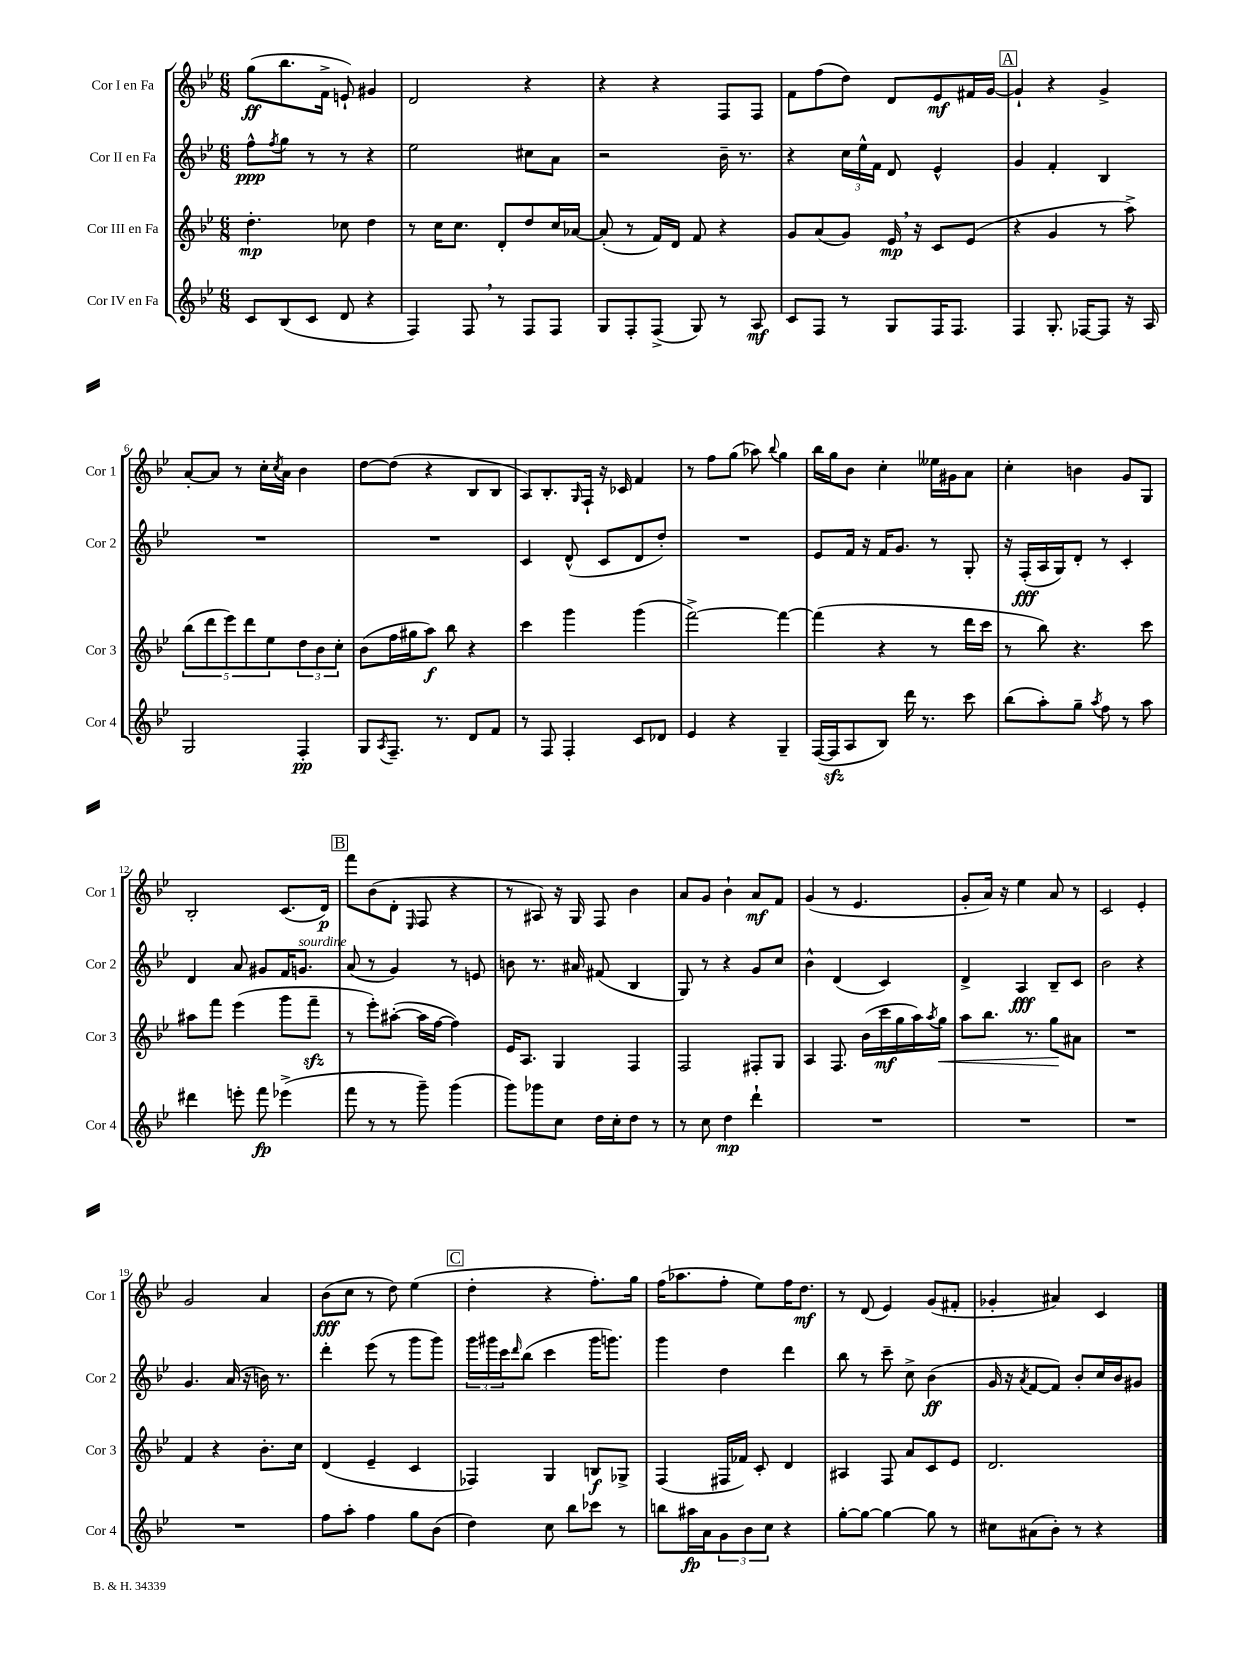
<<
\new StaffGroup <<
\new Staff = "s0" \with { instrumentName = "Cor I en Fa" shortInstrumentName = "Cor 1" } {
    \clef treble \key bes \major \numericTimeSignature \time 6/8
    g''8\ff( bes''8. f'16-> e'8-!) gis'4 |
    d'2 r4 |
    r4 r4 f8 f8 |
    f'8 f''8( d''8) d'8 ees'8\mf fis'16 g'16~ |
    \mark \markup { \box "A" } g'4-! r4 g'4-> |
    a'8~-. a'8 r8 c''16-. \acciaccatura { c''8 } a'16 bes'4 |
    d''8~ d''8( r4 bes8 bes8 |
    a8) bes8.-. \grace { g16 } f16-! r16 ces'16 f'4 |
    r8 f''8 g''8( aes''8) \appoggiatura { bes''8 } g''4 |
    bes''16 g''16 bes'8 c''4-. eeses''16 gis'16 a'8 |
    c''4-. b'4 g'8 g8 |
    bes2-. c'8.( d'16\p) |
    \mark \markup { \box "B" } f'''8 bes'8( d'8-. \grace { ees16 } f8 r4 |
    r8 ais8) r16 g16 f8 bes'4 |
    a'8 g'8 bes'4-! a'8\mf f'8 |
    g'4( r8 ees'4. |
    g'8-. a'16) r16 ees''4 a'8 r8 |
    c'2 ees'4-. |
    g'2 a'4 |
    bes'8\fff( c''8 r8 d''8) ees''4( |
    \mark \markup { \box "C" } d''4-. r4 f''8.-.) g''16 |
    f''16( aes''8. f''8-. ees''8) f''16 d''8.\mf |
    r8 d'8( ees'4) g'8( fis'8-. |
    ges'4-. ais'4) c'4 \bar "|." |
}
\new Staff = "s1" \with { instrumentName = "Cor II en Fa" shortInstrumentName = "Cor 2" } {
    \clef treble \key bes \major \numericTimeSignature \time 6/8
    f''8-^\ppp \acciaccatura { f''8 } g''8 r8 r8 r4 |
    ees''2 cis''8 a'8 |
    r2 bes'16-- r8. |
    r4 \tuplet 3/2 { c''16 ees''16-^ f'16 } d'8 ees'4-^ |
    \mark \markup { \box "A" } g'4 f'4-. bes4 |
    R2. |
    R2. |
    c'4 d'8-^( c'8 d'8 d''8-.) |
    R2. |
    ees'8 f'16 r16 f'16 g'8. r8 g8-. |
    r16 f16-.\fff( a16 g16) d'8-. r8 c'4-. |
    d'4 a'8 gis'8 f'16 g'8.^\markup { \italic "sourdine" } |
    \mark \markup { \box "B" } a'8( r8 g'4) r8 e'8 |
    b'8 r8. ais'16 fis'8( bes4 |
    g8) r8 r4 g'8 c''8 |
    bes'4-^ d'4( c'4) |
    d'4-> a4\fff bes8-- c'8 |
    bes'2 r4 |
    g'4. a'16( r16 b'16) r8. |
    d'''4-. ees'''8( r8 g'''8 g'''8) |
    \mark \markup { \box "C" } \tuplet 3/2 { g'''16 gis'''16 c'''16 } \grace { d'''16 } bes''8( c'''4 gis'''16 g'''8.) |
    g'''4 d''4 d'''4 |
    bes''8 r8 c'''8-- c''8-> bes'4\ff( |
    g'16 r16 \acciaccatura { a'8 } f'8~ f'8) bes'8-. c''16 bes'16 gis'8 \bar "|." |
}
\new Staff = "s2" \with { instrumentName = "Cor III en Fa" shortInstrumentName = "Cor 3" } {
    \clef treble \key bes \major \numericTimeSignature \time 6/8
    d''4.-.\mp ces''8 d''4 |
    r8 c''16 c''8. d'8-. d''8 c''16 aes'16~ |
    aes'8-.( r8 f'16) d'16 f'8 r4 |
    g'8 a'8( g'8) ees'16\mp \breathe r16 c'8 ees'8( |
    \mark \markup { \box "A" } r4 g'4 r8 a''8->) |
    \tuplet 5/4 { bes''8( d'''8 ees'''8) d'''8 ees''8 } \tuplet 3/2 { d''8 bes'8 c''8-. } |
    bes'8( f''16 gis''16 a''8\f) bes''8 r4 |
    c'''4 g'''4 g'''4( |
    f'''2~->) f'''4~ |
    f'''4( r4 r8 d'''16 c'''16 |
    r8 bes''8) r4. c'''8 |
    ais''8 f'''8 ees'''4( g'''8 f'''8--\sfz |
    \mark \markup { \box "B" } r8 ees'''8-.) ais''8~-.( ais''16 f''16~ f''4) |
    ees'16 a8. g4 f4 |
    f2 fis8-. g8 |
    a4 f8. bes'16( c'''16\mf g''16 a''16) \acciaccatura { a''8 } g''16\< |
    a''8 bes''8. r8. g''8\! ais'8 |
    R2. |
    f'4 r4 bes'8.-. c''16 |
    d'4( ees'4-- c'4 |
    \mark \markup { \box "C" } fes4) g4 b8\f ges8-> |
    f4( fis16 fes'16) c'8-. d'4 |
    ais4 f8 a'8 c'8 ees'8 |
    d'2. \bar "|." |
}
\new Staff = "s3" \with { instrumentName = "Cor IV en Fa" shortInstrumentName = "Cor 4" } {
    \clef treble \key bes \major \numericTimeSignature \time 6/8
    c'8 bes8( c'8 d'8 r4 |
    f4) f8 \breathe r8 f8 f8 |
    g8 f8-. f8->( g8) r8 a8\mf |
    c'8 f8 r8 g8 f16 f8. |
    \mark \markup { \box "A" } f4 g8.-. fes16~ fes8 r16 a16 |
    g2 f4-.\pp |
    g8 \acciaccatura { a8 } f8.-- r8. d'8 f'8 |
    r8 f8 f4-. c'8 des'8 |
    ees'4 r4 g4-- |
    f16~( f16\sfz a8 bes8) d'''16 r8. c'''8 |
    bes''8( a''8-.) g''8-- \acciaccatura { a''8 } f''8 r8 a''8 |
    dis'''4 e'''8-. f'''8\fp ees'''4->( |
    \mark \markup { \box "B" } f'''8 r8 r8 g'''8--) g'''4( |
    g'''8) ges'''8 c''8 d''16 c''16-. d''8 r8 |
    r8 c''8 d''4\mp d'''4-! |
    R2. |
    R2. |
    R2. |
    R2. |
    f''8 a''8-. f''4 g''8 bes'8( |
    \mark \markup { \box "C" } d''4) c''8 bes''8 ces'''8 r8 |
    b''8 ais''16\fp a'16 \tuplet 3/2 { g'8 bes'8 c''8 } r4 |
    g''8~-. g''8~ g''4~ g''8 r8 |
    cis''8 ais'8( bes'8-.) r8 r4 \bar "|." |
}
>>
>>
